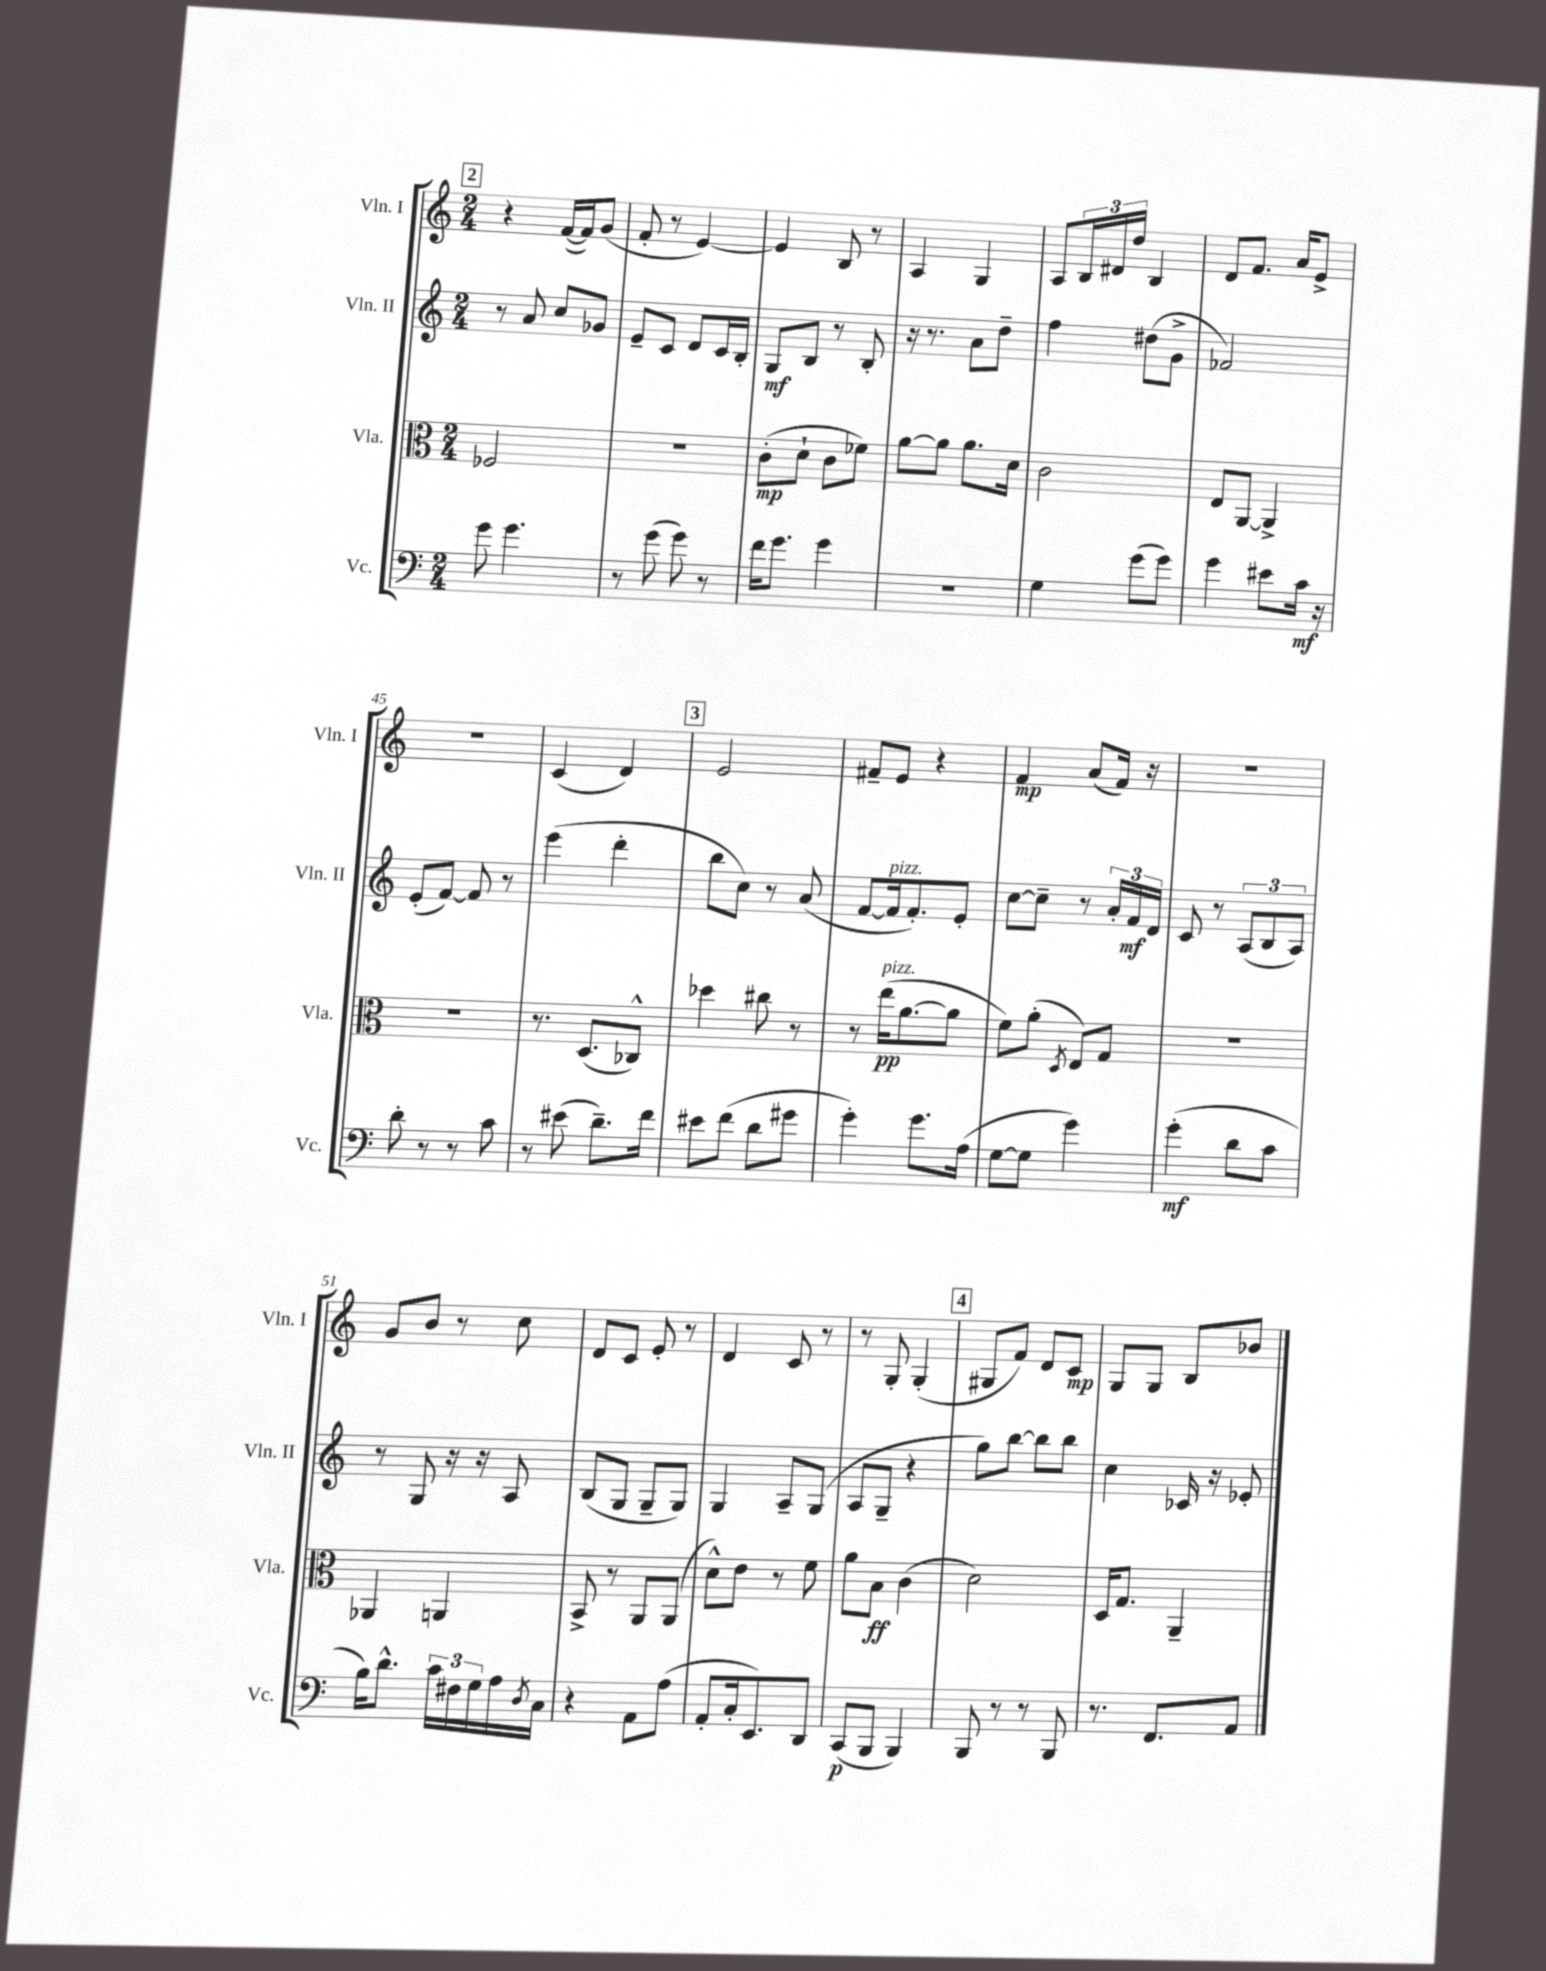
<<
\new StaffGroup <<
\new Staff = "s0" \with { instrumentName = "Vln. I" shortInstrumentName = "Vln. I" } {
    \clef treble \key c \major \numericTimeSignature \time 2/4
    \mark \markup { \box "2" } r4 f'16~( f'16) g'8( |
    f'8-. r8 e'4~) |
    e'4 b8 r8 |
    a4 g4 |
    a8 \tuplet 3/2 { b16 dis'16 d''16 } b4 |
    d'8 f'8. a'16 e'8-> |
    R2 |
    c'4( d'4) |
    \mark \markup { \box "3" } e'2 |
    fis'8-- e'8 r4 |
    f'4\mp a'8( f'16) r16 |
    R2 |
    g'8 b'8 r8 c''8 |
    d'8 c'8 e'8-. r8 |
    d'4 c'8 r8 |
    r8 g8-. g4-.( |
    \mark \markup { \box "4" } gis8 f'8) d'8 c'8\mp |
    g8 g8 b8 bes'8 \bar "|." |
}
\new Staff = "s1" \with { instrumentName = "Vln. II" shortInstrumentName = "Vln. II" } {
    \clef treble \key c \major \numericTimeSignature \time 2/4
    \mark \markup { \box "2" } r8 a'8 c''8 ges'8 |
    e'8-- c'8 d'8 c'16 b16-. |
    g8\mf b8 r8 b8-. |
    r16 r8. a'8 d''8-- |
    f''4 dis''8( g'8-> |
    fes'2) |
    e'8-.( f'8~) f'8 r8 |
    e'''4( d'''4-. |
    \mark \markup { \box "3" } b''8 c''8) r8 a'8( |
    f'8~ f'16^\markup { \italic "pizz." } f'8.-.) e'8-. |
    c''8~ c''8-- r8 \tuplet 3/2 { a'16-. f'16\mf d'16 } |
    c'8 r8 \tuplet 3/2 { a8( b8 a8) } |
    r8 g8 r16 r16 a8 |
    b8( g8 g8-- g8) |
    g4 a8-- g8( |
    a8 g8-- r4 |
    \mark \markup { \box "4" } g''8) b''8~ b''8 b''8 |
    c''4 ces'16 r16 ees'8-. \bar "|." |
}
\new Staff = "s2" \with { instrumentName = "Vla." shortInstrumentName = "Vla." } {
    \clef alto \key c \major \numericTimeSignature \time 2/4
    \mark \markup { \box "2" } fes2 |
    R2 |
    c'8-.\mp( d'8-! c'8 fes'8) |
    a'8~ a'8 a'8. d'16 |
    c'2 |
    e8 a,8~ a,4-> |
    r2 |
    r8. d8.( ces8-^) |
    \mark \markup { \box "3" } des''4 cis''8 r8 |
    r8 e''16\pp^\markup { \italic "pizz." }( a'8.~ a'8 |
    f'8) a'8-.( \acciaccatura { d8 } e8) g8 |
    R2 |
    aes,4 a,4 |
    b,8-> r8 a,8 a,8( |
    d'8-^) e'8 r8 f'8 |
    a'8 b8\ff c'4( |
    \mark \markup { \box "4" } d'2) |
    d16 g8. a,4-- \bar "|." |
}
\new Staff = "s3" \with { instrumentName = "Vc." shortInstrumentName = "Vc." } {
    \clef bass \key c \major \numericTimeSignature \time 2/4
    \mark \markup { \box "2" } g'8 g'4. |
    r8 g'8( g'8) r8 |
    f'16 g'8. g'4 |
    R2 |
    g4 g'8( g'8) |
    g'4 eis'8 c'16\mf r16 |
    d'8-. r8 r8 c'8 |
    r8 eis'8( d'8.--) f'16 |
    \mark \markup { \box "3" } eis'8 f'8( d'8 gis'8 |
    g'4-.) g'8. a16( |
    g8~ g8 g'4) |
    g'4-.\mf( d'8 c'8 |
    b16) d'8.-^ \tuplet 3/2 { c'16 fis16 g16 } a16 \acciaccatura { d8 } c16 |
    r4 a,8 a8( |
    a,8-. c16-. e,8.) d,8 |
    c,8\p( b,,8 b,,4) |
    \mark \markup { \box "4" } b,,8 r8 r8 b,,8 |
    r8. f,8. a,8 \bar "|." |
}
>>
>>
\layout { \context { \Score currentBarNumber = #39 } }
